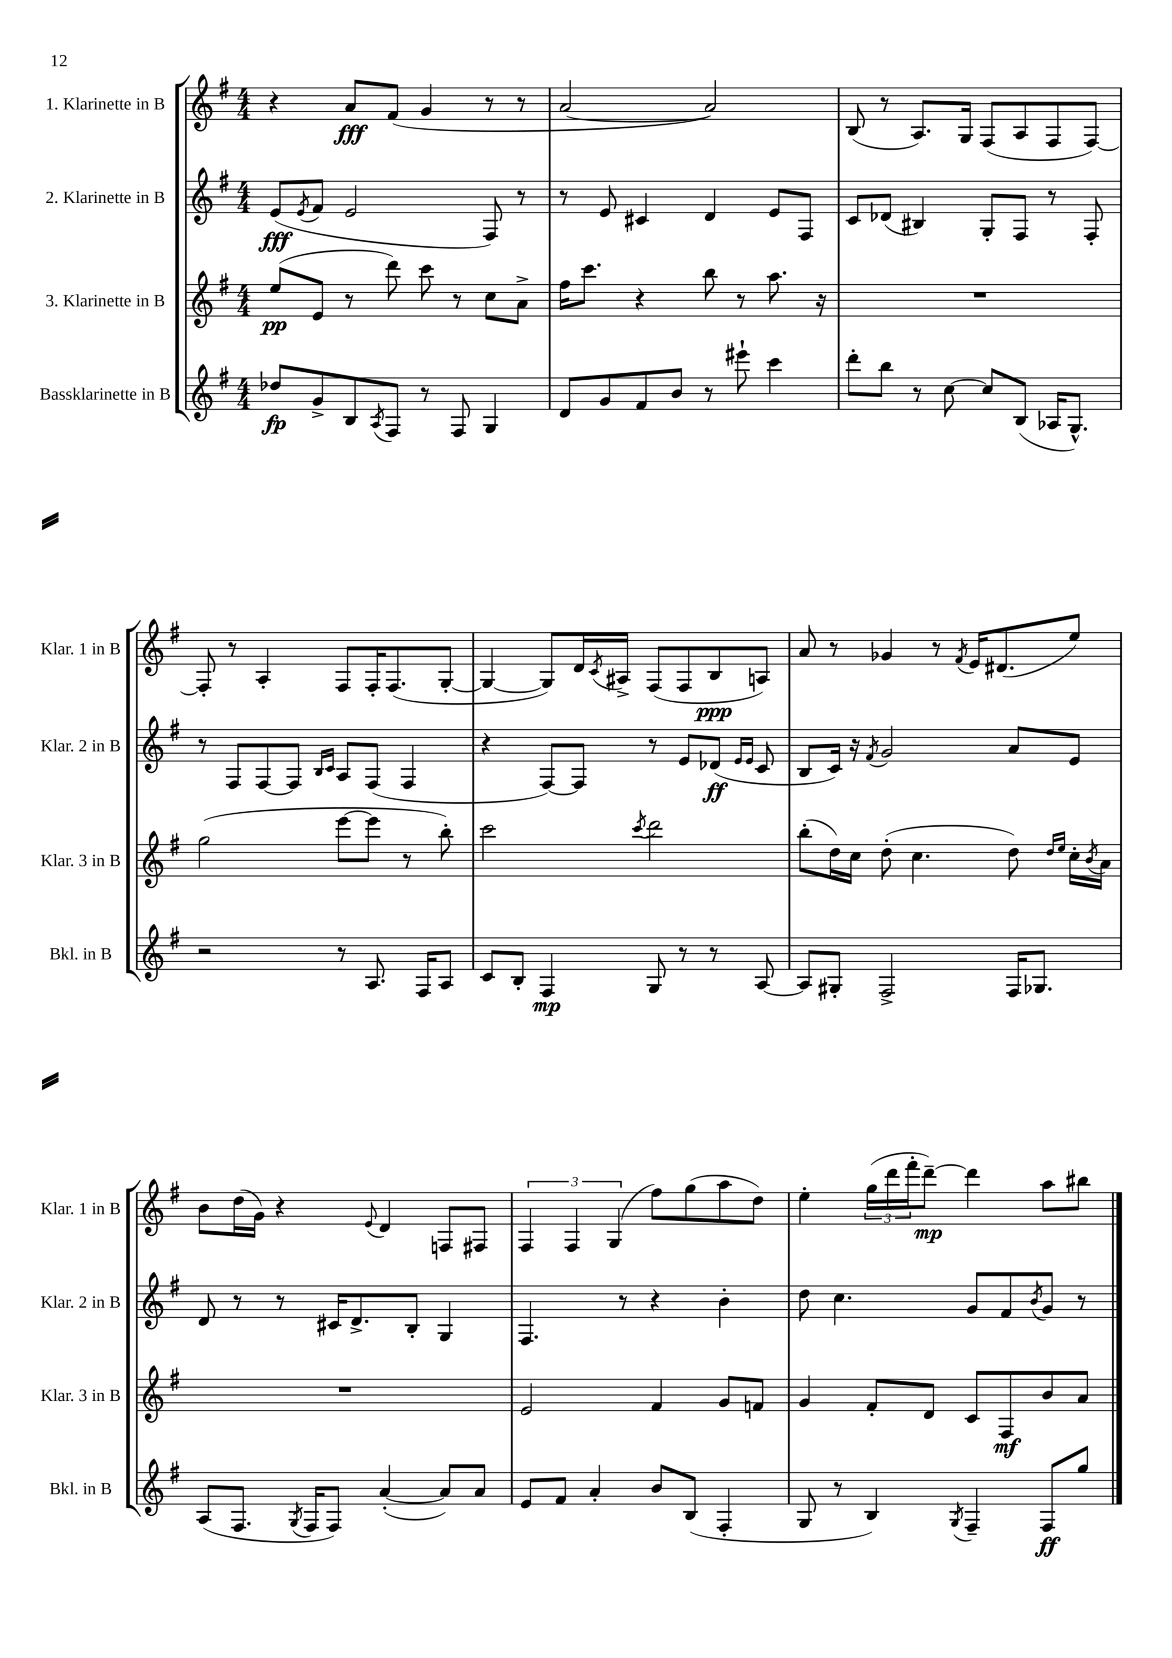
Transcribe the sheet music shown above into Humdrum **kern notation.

**kern	**kern	**kern	**kern
*staff4	*staff3	*staff2	*staff1
*clefG2	*clefG2	*clefG2	*clefG2
*k[f#]	*k[f#]	*k[f#]	*k[f#]
*M4/4	*M4/4	*M4/4	*M4/4
8dd-/L	(8ee/L	(8e/L	4r
.	.	8qe/	.
8g^/	8e/J	8f#/J	.
8B/	8r	2e/	8a/L
8qA/	.	.	.
8F#/J	8ddd\)	.	(8f#/J
8r	8ccc\	.	4g/
8F#/	8r	.	.
4G/	8cc\L	8F#/)	8r
.	8a^\J	8r	8r
=	=	=	=
8d/L	16ff#\LK	8r	[2a/
.	8.ccc\J	.	.
8g/	.	8e/	.
8f#/	4r	4c#/	.
8b/J	.	.	.
8r	8bb\	4d/	2a/])
8eee#`\	8r	.	.
4ccc\	8.aa\	8e/L	.
.	.	8F#/J	.
.	16r	.	.
=	=	=	=
8ddd'\L	1r	8c/L	(8B/
8bb\J	.	(8d-/J	8r
8r	.	4B#/)	8.A/L)
[8cc\	.	.	.
.	.	.	16G/Jk
8cc/]L	.	8G'/L	(8F#/L
(8B/J	.	8F#/J	8A/
16A-/LK	.	8r	8F#/
8.G^^/J)	.	.	.
.	.	8F#'/	[8F#/J)
=	=	=	=
2r	(2gg\	8r	8F#'/]
.	.	8F#/L	8r
.	.	[8F#/	4A'/
.	.	8F#/]J	.
.	.	16qqB/LL	.
.	.	16qqc/JJ	.
8r	[8eee\L	8A/L	8F#/L
8.A/	8eee\]J	(8F#/J	16F#'/K
.	.	.	(8.F#/
.	8r	4F#/	.
16F#/LK	.	.	.
8A/J	8bb'\)	.	[8G'/J
=	=	=	=
8c/L	2ccc\	4r	4G/_
8B'/J	.	.	.
4F#/	.	[8F#/L)	8G/]L)
.	.	8F#/]J	16d/L
.	.	.	8qc/
.	.	.	16A#^/JJ
.	8qccc/	.	.
8G/	2ddd\	8r	(8F#/L
8r	.	8e/L	8F#/
8r	.	(8d-/J	8B/
.	.	16qqe/LL	.
.	.	16qqe/JJ	.
[8A/	.	8c/	8A/J)
=	=	=	=
8A/]L	(8bb'\L	8B/L	8a/
8G#'/J	16dd\L)	16c/Jk)	8r
.	16cc\JJ	16r	.
.	.	8qf#/	.
2F#^/	(8dd'\	2g/	4g-/
.	4.cc\	.	.
.	.	.	8r
.	.	.	8qf#/
.	.	.	16e/LK
.	.	.	(8.d#/
16F#/LK	8dd\)	8a/L	.
8.G-/J	.	.	.
.	16qqdd/LL	.	.
.	16qqee/JJ	.	.
.	16cc'\LL	8e/J	8ee/J)
.	8qb/	.	.
.	16a\JJ	.	.
=	=	=	=
(8A/L	1r	8d/	8b\L
8.F#/J	.	8r	(16dd\L
.	.	.	16g\JJ)
.	.	8r	4r
8qG/	.	.	.
16F#/LK	.	.	.
8F#/J)	.	16c#/LK	.
.	.	8.d^/	.
.	.	.	8qqe/
([4a'/	.	.	4d/
.	.	8B'/J	.
8a/]L)	.	4G/	8F/L
8a/J	.	.	8F#/J
=	=	=	=
8e/L	2e/	4.F#/	6F#/
8f#/J	.	.	.
.	.	.	6F#/
4a'/	.	.	.
.	.	.	(6G/
.	.	8r	.
8b/L	4f#/	4r	8ff#\L)
(8B/J	.	.	(8gg\
4F#'/	8g/L	4b'\	8aa\
.	8f/J	.	8dd\J)
=	=	=	=
8G/	4g/	8dd\	4ee'\
8r	.	4.cc\	.
4B/)	8f#'/L	.	(24gg\LL
.	.	.	24ddd\
.	.	.	24fff#'\J
.	8d/J	.	[8ddd~\J)
8qG/	.	.	.
4F#~/	8c/L	8g/L	4ddd\]
.	8F#/	8f#/	.
.	.	8qb/	.
8F#/L	8b/	8g/J	8aa\L
8gg/J	8a/J	8r	8bb#\J
==	==	==	==
*-	*-	*-	*-
